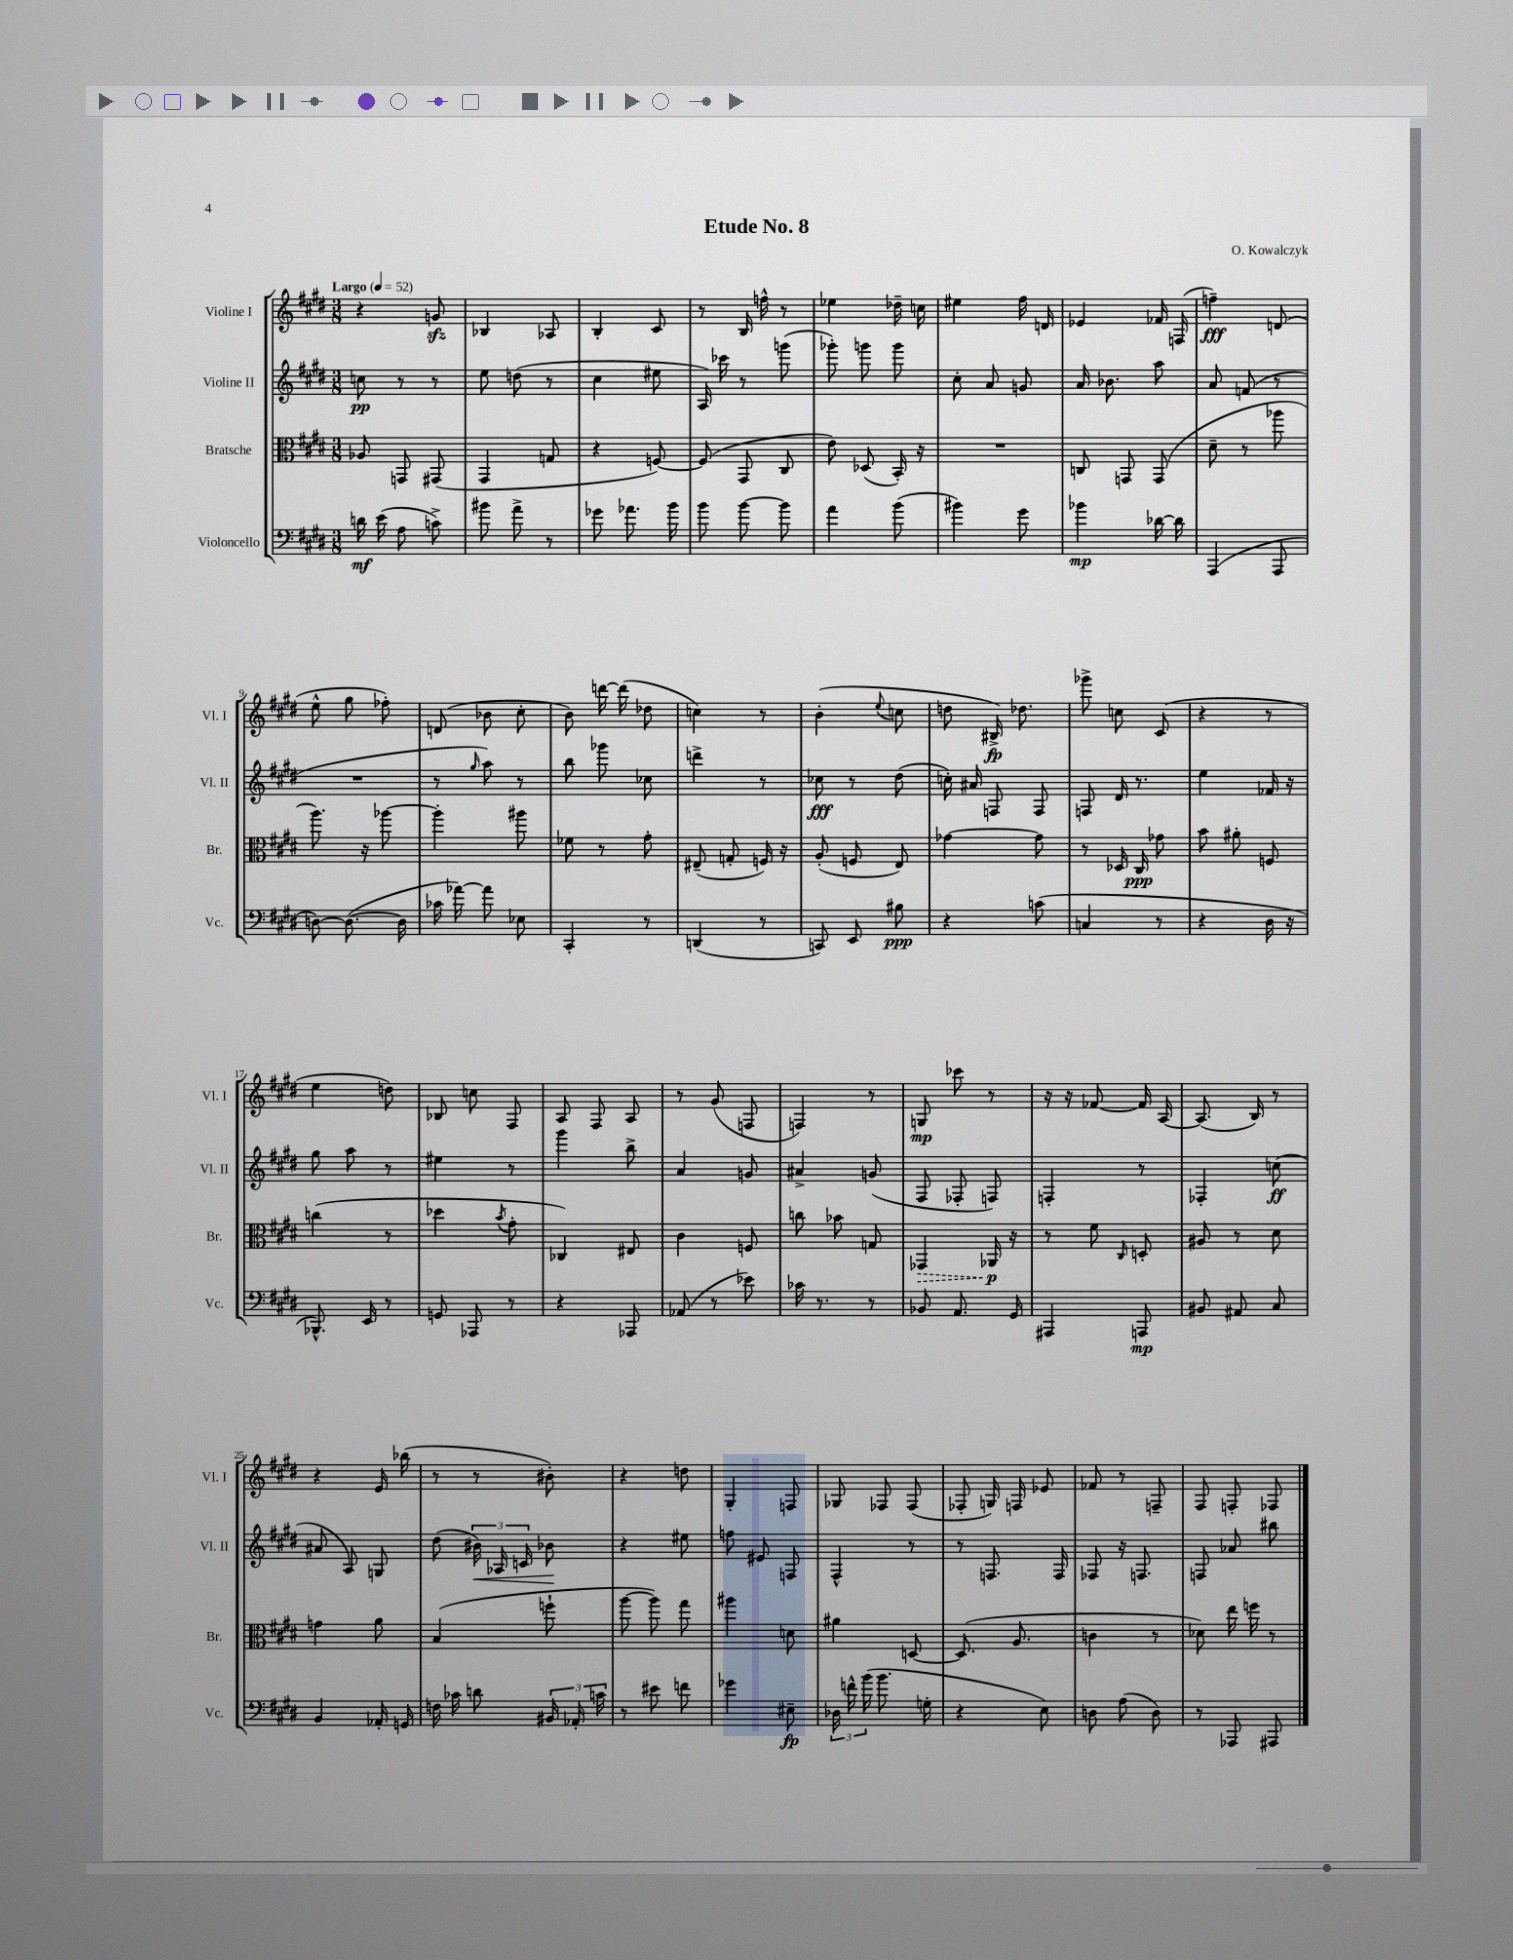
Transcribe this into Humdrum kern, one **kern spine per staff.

**kern	**kern	**kern	**kern
*staff4	*staff3	*staff2	*staff1
*clefF4	*clefC3	*clefG2	*clefG2
*k[f#c#g#d#]	*k[f#c#g#d#]	*k[f#c#g#d#]	*k[f#c#g#d#]
*M3/8	*M3/8	*M3/8	*M3/8
*MM52	*MM52	*MM52	*MM52
16d	8A-	8cc	4r
(16e	.	.	.
8A	8GG	8r	.
8c^)	(8GG#	8r	8g
=	=	=	=
8b#	4GG#	8ee	4B-
8a^	.	(8dd	.
8r	8G	8r	8A-
=	=	=	=
8g-	4r	4cc#	4B'
8.a-	.	.	.
.	[8F)	8ee#	8c#
16b	.	.	.
=	=	=	=
8b	(8F]	16A)	8r
.	.	16ccc-	.
[8b	8GG#	8r	16B
.	.	.	16ff^^
8b]	8C#	(8ggg	8r
=	=	=	=
4a	8e)	8ggg-')	4ee-
.	(8D-	8ggg	.
(8b	16BB')	8ggg	16dd-~
.	16r	.	16cc
=	=	=	=
4b#)	4.r	8cc#'	4ee#
.	.	8a	.
8g#	.	8g	16ff#
.	.	.	16d
=	=	=	=
4b-	8C	16a	4e-
.	.	8.b-	.
.	8GG	.	.
[16d-	(8GG	8aa	16f-
16d-]	.	.	(16F
=	=	=	=
(4AAA	8d#~	8a	4ff~)
.	8r	(8f	.
8AAA	8aa-	8r	(8d
=	=	=	=
[8D)	8.aa)	4.r	8ee^^
(8.D_	.	.	8gg#
.	16r	.	.
.	[8aa-	.	8ff-')
16D]	.	.	.
=	=	=	=
16c-	4aa-']	8r	(8d
[16a-)	.	.	.
.	.	16qqgg#	.
8a-]	.	8aa)	8b-
8E-	8aa#	8r	8cc#'
=	=	=	=
4CC#'	8f-	8bb	8b)
.	8r	8ggg-	[16ddd
.	.	.	(16ddd]
8r	8g#'	8cc-	8dd-
=	=	=	=
(4DD	(8E#~	4ddd^	4cc)
.	8G'	.	.
8r	16F)	8r	8r
.	16r	.	.
=	=	=	=
8CC)	(8A'	8cc-	(4b'
8EE	8F	8r	.
.	.	.	8qqee
8B#	8E)	(8dd#	8cc
=	=	=	=
4r	[4g-	16cc')	8dd
.	.	16a#	.
.	.	8F	16B#^)
.	.	.	8.dd-
(8c	8g-]	8F	.
=	=	=	=
4C	8r	8F	8ggg-^
.	16D-	16d#	8cc
.	16C#	8.r	.
8r	8g-	.	(8c#
=	=	=	=
4r	8b	4ee	4r
.	8a#'	.	.
16D#	8F	16f-	8r
16r	.	16r	.
=	=	=	=
8.BBB-^^)	(4cc	8gg#	4ee
.	.	8aa	.
16EE	.	.	.
8r	8r	8r	8dd)
=	=	=	=
8GG	4dd-	4ee#	8B-
8AAA-	.	.	8cc
.	8qb	.	.
8r	8g#'	8r	8F#
=	=	=	=
4r	4C-)	4ggg#	8A
.	.	.	8F#
8AAA-	8E#	8bb^	8A
=	=	=	=
(8AA-	4c#	4a	8r
8r	.	.	(8g#
8e-)	8F	8g	8F
=	=	=	=
16c-	8cc	4a#^	4F)
8.r	.	.	.
.	8b-	.	.
8r	8G	(8g	8r
=	=	=	=
8BB-	4GG-	8F#	8G
8.AA	.	8F-'	8ccc-
.	16AA-	8F)	8r
16GG#	16r	.	.
=	=	=	=
4AAA#	8r	4F'	16r
.	.	.	16r
.	8f#	.	[8f-
.	16qqC#	.	.
8AAA	8D'	8r	16f-]
.	.	.	[16A
=	=	=	=
8BB#	8A#	4F-'	(8.A]
8AA#	8r	.	.
.	.	.	16B)
8C#	8d#	(8cc	8r
=	=	=	=
4BB	4g	8a#	4r
.	.	8A)	.
16AA-'	8a	8G	16e
16GG	.	.	(16bb-
=	=	=	=
16F	(4B	(8dd#	8r
16c-	.	.	.
8d	.	24b#)	8r
.	.	24A-	.
.	.	24c	.
24BB#	8ff`	8b-	8b#')
24AA-'	.	.	.
24c	.	.	.
=	=	=	=
8r	[8aa	4r	4r
8e#	8aa])	.	.
8f	8gg#	8ee#	8dd
=	=	=	=
4g-	4aa#	8ff	4G#'
.	.	8e#	.
8E#~	8d	8F	8F
=	=	=	=
24D-	4a#	4F#^^	8G-
24f^^	.	.	.
(24b	.	.	.
8.b	.	.	8F-
.	[8D	8r	(8F-
16G'	.	.	.
=	=	=	=
4r	(8.D]	8r	8F-'
.	.	8.F	16G)
.	8.A	.	16F
8E)	.	.	8e-
.	.	16F	.
=	=	=	=
8D	4c	8F-	8f-
(8A	.	16r	8r
.	.	8.F	.
8D)	8r	.	8F~
=	=	=	=
8r	8d-)	8F	8F#
8AAA-	16ee	8a-	8F'
.	16ff	.	.
8AAA#	8r	8bb#	8F-
==	==	==	==
*-	*-	*-	*-
